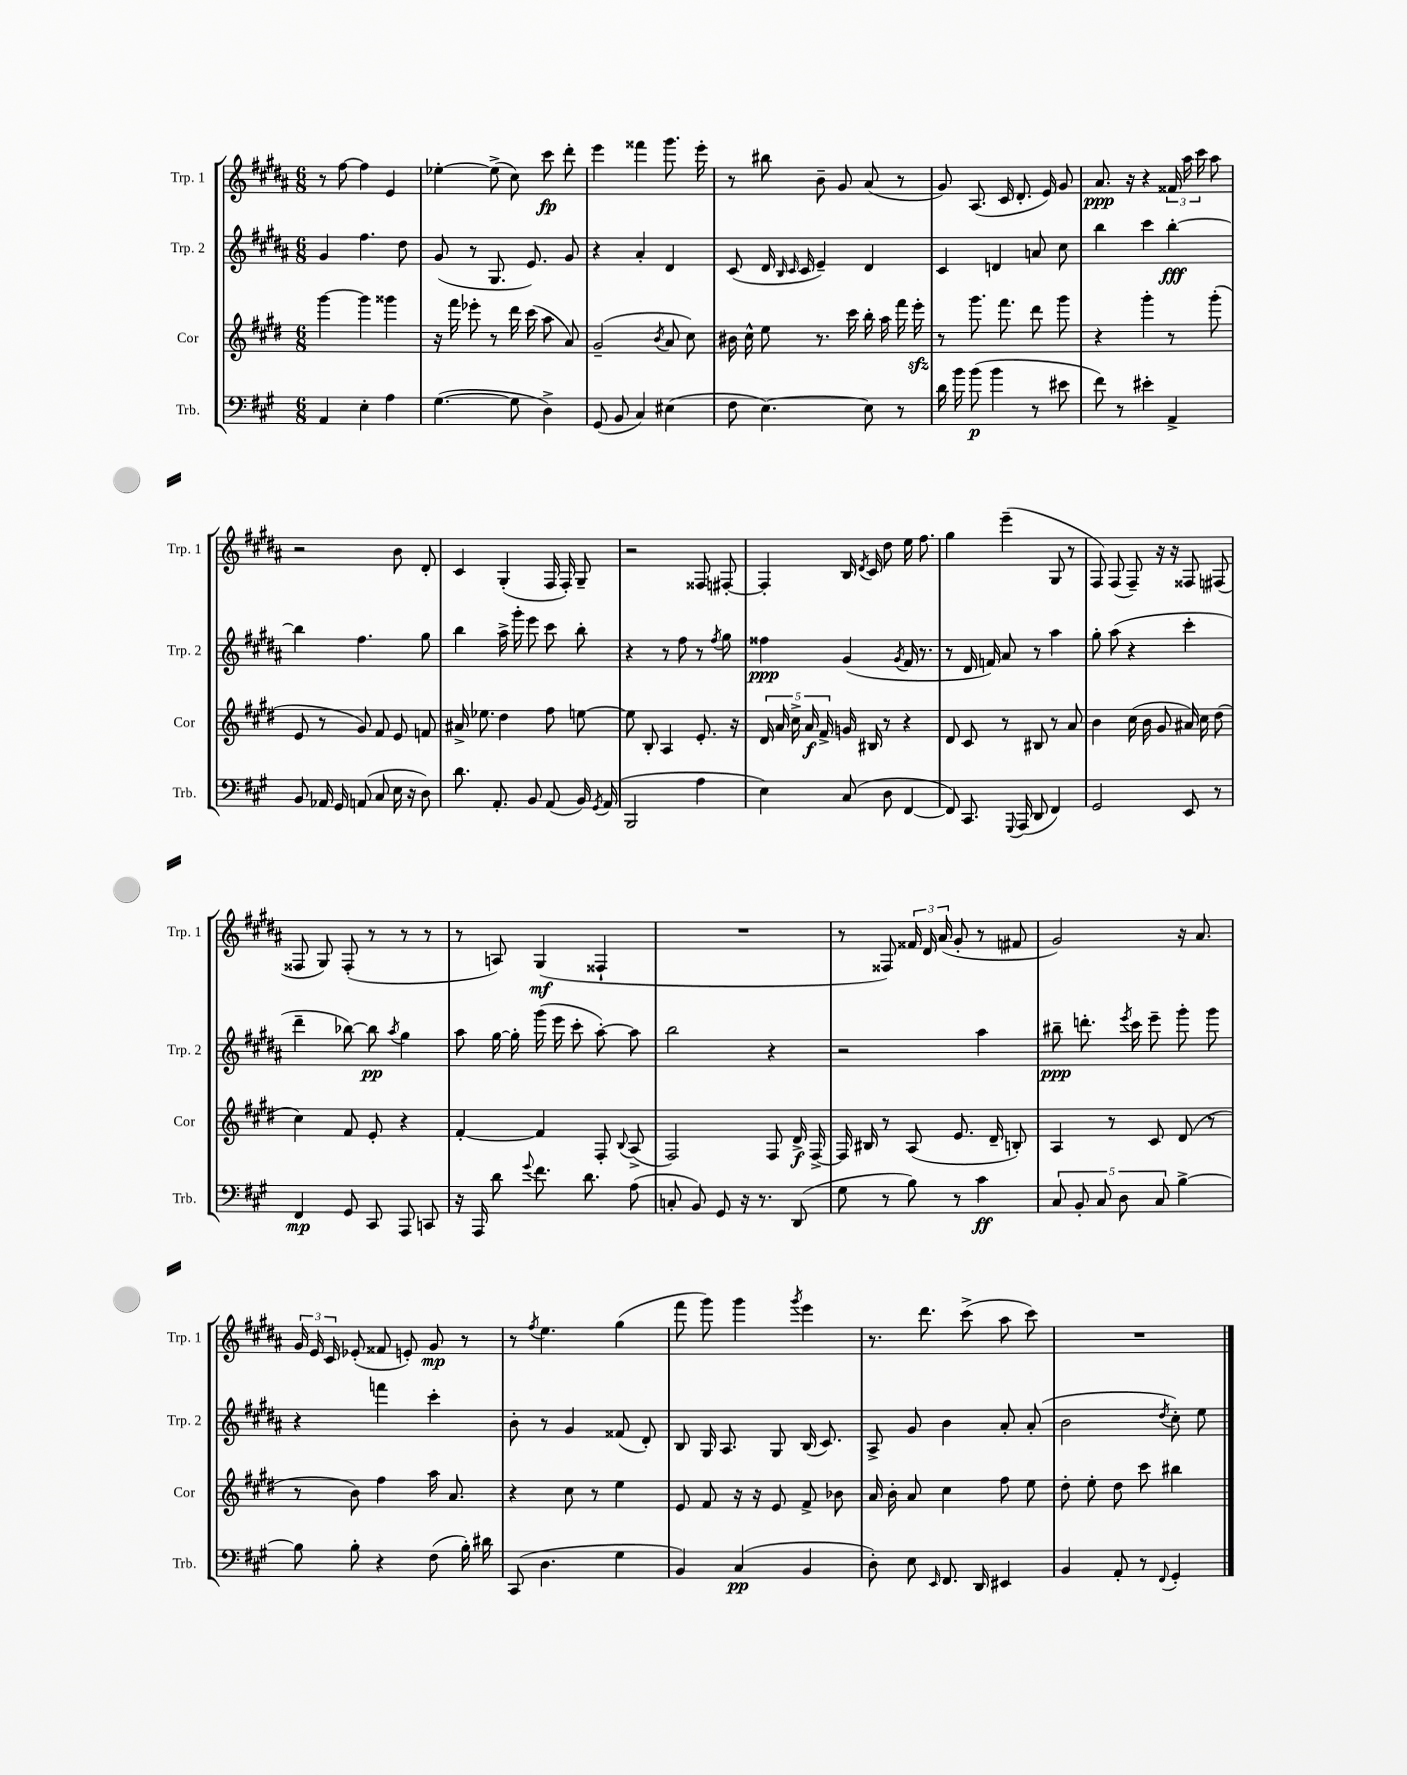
<<
\new StaffGroup <<
\new Staff = "s0" \with { instrumentName = "Trp. 1" shortInstrumentName = "Trp. 1" } {
    \clef treble \key b \major \numericTimeSignature \time 6/8
    \autoBeamOff r8 fis''8~ fis''4 e'4 |
    ees''4~-. ees''8->( cis''8) cis'''8\fp dis'''8-. |
    e'''4 fisis'''4 gis'''8. e'''16-. |
    r8 bis''8 b'8-- gis'8 ais'8( r8 |
    gis'8) ais8.( cis'16 dis'8.-. e'16) gis'8 |
    ais'8.\ppp r16 r4 \tuplet 3/2 { fisis'16 ais''16 cis'''16 } ais''8 |
    r2 b'8 dis'8-. |
    cis'4 gis4-.( fis16 fis16-.) gis8-- |
    r2 fisis8 fis8~-. |
    fis4-. b16 \acciaccatura { dis'8 } cis'16 dis''8 e''16 fis''8. |
    gis''4 e'''4--( gis8 r8 |
    fis8) fis8( fis8--) r16 r16 fisis8 fis8( |
    fisis8 gis8) fisis8-.( r8 r8 r8 |
    r8 a8) gis4\mf( fisis4-! |
    R2. |
    r8 fisis8) \tuplet 3/2 { fisis'16 dis'16 ais'16( } gis'8-. r8 fis'8 |
    gis'2) r16 ais'8. |
    \tuplet 3/2 { gis'16 e'16 cis'16 } ees'8-.( fisis'8 e'8-.) gis'8\mp r8 |
    r8 \acciaccatura { fis''8 } e''4. gis''4( |
    fis'''8 gis'''8) gis'''4 \acciaccatura { gis'''8 } e'''4 |
    r8. dis'''8. cis'''8->( ais''8 cis'''8) |
    R2. \bar "|." |
}
\new Staff = "s1" \with { instrumentName = "Trp. 2" shortInstrumentName = "Trp. 2" } {
    \clef treble \key b \major \numericTimeSignature \time 6/8
    \autoBeamOff gis'4 fis''4. dis''8 |
    gis'8( r8 gis8. e'8.) gis'8 |
    r4 ais'4-. dis'4 |
    cis'8( dis'16 \grace { b16 cis'16 } cis'16 e'4--) dis'4 |
    cis'4 d'4 a'8 cis''8 |
    b''4 cis'''4 b''4~-.\fff |
    b''4 fis''4. gis''8 |
    b''4 ais''16-> gis'''16-. e'''8 cis'''8 b''8-. |
    r4 r8 fis''8 r8 \acciaccatura { fis''8 } gis''8 |
    fisis''4\ppp gis'4( \acciaccatura { gis'8 } fis'16 r8. |
    r8 dis'16 f'16) ais'8 r8 ais''4 |
    gis''8-. ais''8( r4 cis'''4-. |
    dis'''4-- bes''8~) bes''8\pp \acciaccatura { ais''8 } gis''4 |
    ais''8 gis''16~ gis''16-. gis'''16( e'''16 cis'''8-. ais''8~-.) ais''8 |
    b''2 r4 |
    r2 ais''4 |
    bis''8--\ppp d'''8.-. \acciaccatura { e'''8 } cis'''16 e'''8-- gis'''8-. gis'''8 |
    r4 f'''4 cis'''4-. |
    b'8-. r8 gis'4 fisis'8( dis'8-.) |
    b8 gis16 ais8. gis8 b16( cis'8.) |
    ais8-> gis'8 b'4 ais'8-. ais'8-.( |
    b'2 \acciaccatura { dis''8 } cis''8-.) e''8 \bar "|." |
}
\new Staff = "s2" \with { instrumentName = "Cor" shortInstrumentName = "Cor" } {
    \clef treble \key e \major \numericTimeSignature \time 6/8
    \autoBeamOff gis'''4~ gis'''4 gisis'''4 |
    r16 fis'''16 ees'''8-. r8 dis'''16 cis'''16( a''8 a'8) |
    gis'2--( \acciaccatura { b'8 } a'8 cis''8) |
    bis'16 cis''16-^ e''8 r8. cis'''16 b''16-. a''16 fis'''16 e'''16-.\sfz |
    r8 gis'''8. fis'''8. dis'''8 gis'''8 |
    r4 gis'''4-. r8 gis'''8-.( |
    e'8 r8 gis'8) fis'8 e'8 f'8 |
    ais'16-> ees''8. dis''4 fis''8 e''8~ |
    e''8 b8-. a4 e'8.-. r16 |
    \tuplet 5/4 { dis'16 a'16 cis''16-> a'16\f fis'16-> } g'16 bis16 r8 r4 |
    dis'8 cis'8 r8 bis8 r8 a'8 |
    b'4 cis''16( b'16 gis'8 ais'16) cis''16 dis''8( |
    cis''4) fis'8 e'8-. r4 |
    fis'4~-. fis'4 fis8-. \appoggiatura { b8 } a8->( |
    fis2) fis8 dis'16->\f fis16~-> |
    fis16 bis16 r8 a8( e'8. dis'16-- b8-.) |
    a4 r8 cis'8 dis'8( r8 |
    r8 b'8) fis''4 a''16 a'8. |
    r4 cis''8 r8 e''4 |
    e'8 fis'8 r16 r16 e'8 fis'8-> bes'8 |
    a'16 b'16-. a'8 cis''4 fis''8 e''8 |
    dis''8-. e''8-. dis''8 cis'''8 bis''4 \bar "|." |
}
\new Staff = "s3" \with { instrumentName = "Trb." shortInstrumentName = "Trb." } {
    \clef bass \key a \major \numericTimeSignature \time 6/8
    \autoBeamOff a,4 e4-. a4 |
    gis4.~( gis8 d4->) |
    gis,8( b,8 cis4) eis4( |
    fis8 e4.~) e8 r8 |
    d'16 b'16 b'8\p( b'4 r8 eis'8 |
    fis'8) r8 eis'4-. a,4-> |
    b,8 aes,16 gis,16 a,8( cis8 e16 r16 d8) |
    d'8. a,8.-. b,8 a,8( b,16) \acciaccatura { gis,8 } a,16( |
    b,,2 a4 |
    e4) cis8( d8 fis,4~ |
    fis,8) cis,8. \appoggiatura { gis,,8 } a,,16( d,8 fis,4) |
    gis,2 e,8 r8 |
    fis,4\mp gis,8 cis,8 a,,8 c,8 |
    r16 a,,16 d'8 \appoggiatura { gis'8 } fis'8. d'8. a8( |
    c8-. b,8) gis,8 r16 r8. d,8( |
    gis8 r8 b8) r8 cis'4\ff |
    \tuplet 5/4 { cis8 b,8-. cis8 d8 cis8 } b4~-> |
    b8 b8-. r4 fis8( b16-.) dis'16 |
    cis,8( d4. gis4 |
    b,4) cis4\pp( b,4 |
    d8-.) e8 \grace { e,16 } fis,8. d,16 eis,4 |
    b,4 a,8-. r8 \appoggiatura { fis,8 } gis,4-. \bar "|." |
}
>>
>>
\layout { \context { \Score \remove "Bar_number_engraver" } }
